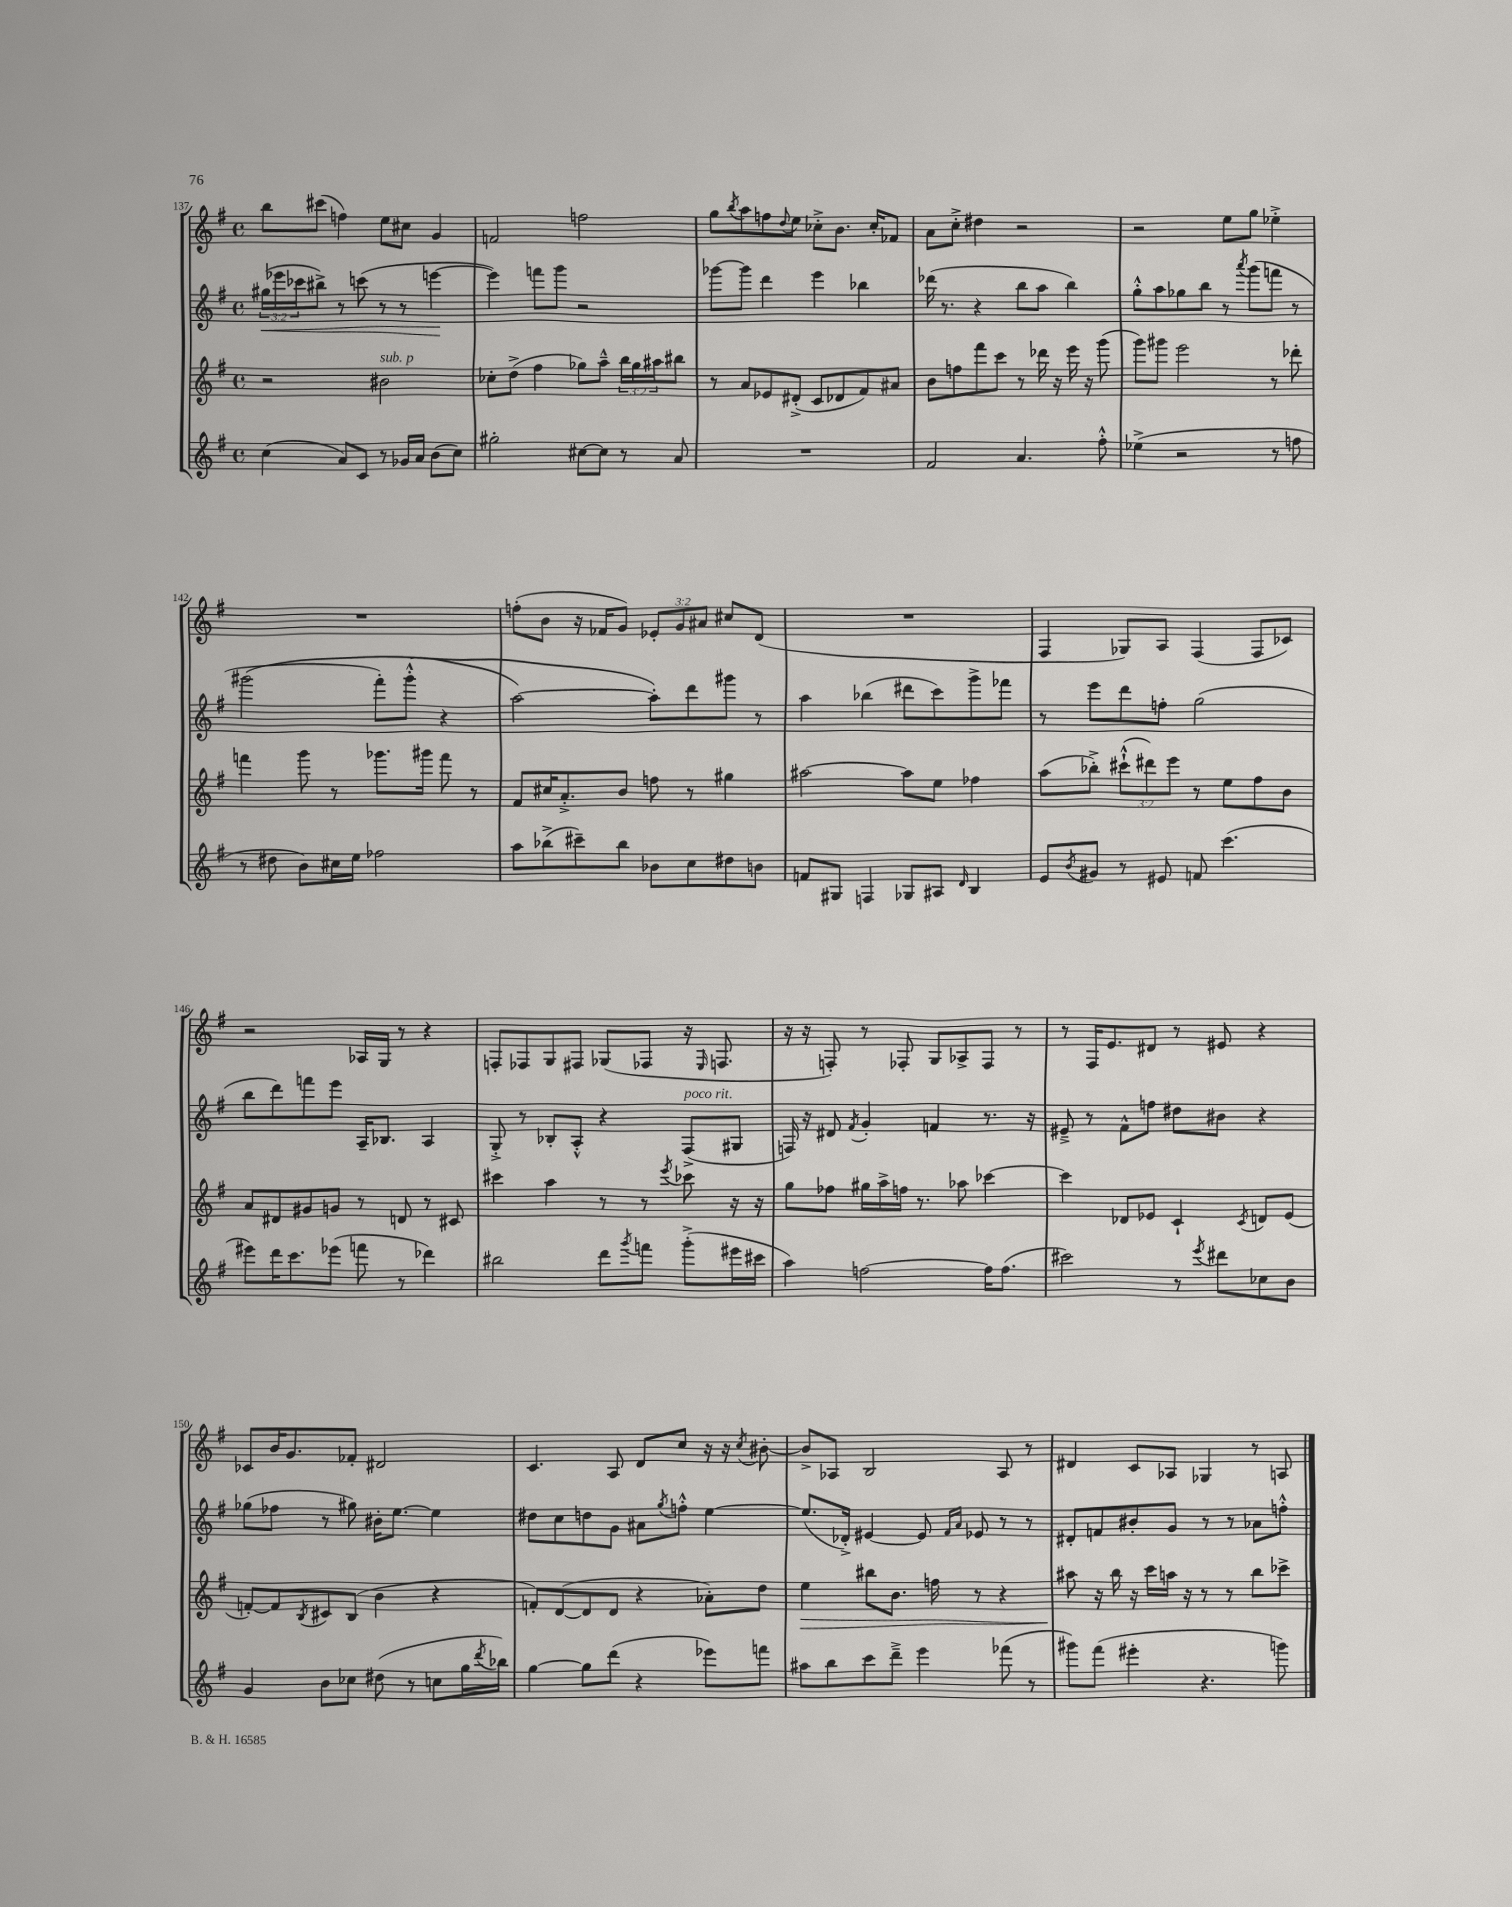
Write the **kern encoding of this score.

**kern	**kern	**kern	**kern
*staff4	*staff3	*staff2	*staff1
*clefG2	*clefG2	*clefG2	*clefG2
*k[f#]	*k[f#]	*k[f#]	*k[f#]
*M4/4	*M4/4	*M4/4	*M4/4
*met(c)	*met(c)	*met(c)	*met(c)
(4cc	2r	(24gg#	8bb
.	.	24eee-	.
.	.	24ccc-	.
.	.	8bb#^)	(8ccc#
8a)	.	8r	4ff)
8c	.	(8ccc	.
8r	2b#	8r	8ee
16g-	.	8r	8cc#
16a	.	.	.
(8b	.	[4eee	4g
8cc)	.	.	.
=	=	=	=
2gg#'	8cc-'	4eee])	2f
.	(8dd^	.	.
.	4ff#	8fff	.
.	.	8ggg	.
[8cc#	8gg-)	2r	2ff
8cc#]	8aa~^^	.	.
8r	24bb	.	.
.	24gg-	.	.
.	24aa#	.	.
8a	8bb#	.	.
=	=	=	=
1r	8r	[8ggg-	8gg
.	.	.	8qbb
.	8a	8ggg-]	8aa
.	8e-	4ddd	8ff
.	.	.	8qqdd
.	(8d#'^	.	8ee
.	8c	4eee	8cc-'^
.	8d-	.	8.b
.	8f#)	4bb-	.
.	.	.	16cc-'
.	8a#	.	8f-
=	=	=	=
2f#	8b	(16ddd-	8a
.	.	8.r	.
.	8ff	.	8cc'^
.	8fff#	4r	4dd#
.	8ccc	.	.
4.a	8r	8bb	2r
.	16ddd-	8aa	.
.	16r	.	.
.	16eee	4bb)	.
.	16r	.	.
8ff#'^^	(8ggg	.	.
=	=	=	=
(4ee-^	8ggg)	8gg'^^	2r
.	8ggg#	8aa	.
2r	2eee	8gg-	.
.	.	8bb	.
.	.	8r	8ee
.	.	8qaaa	.
.	.	(8ggg	8gg
8r	8r	8fff	4ee-'^
8ff	8ddd-'	8r	.
=	=	=	=
8r	4fff	&(2ggg#	1r
8dd#	.	.	.
8b)	8ggg	.	.
16cc#	8r	.	.
16ee	.	.	.
2ff-	8.ggg-	8fff#')	.
.	.	(8ggg#'^^	.
.	16ggg#	.	.
.	8fff	4r	.
.	8r	.	.
=	=	=	=
8aa	8f#	[2aa)	(8ff'
(8bb-^	16cc#	.	8b
.	8.a'^	.	.
8ccc#~)	.	.	16r
.	.	.	16f-
8bb-	8b	.	8g)
8b-	8ff	8aa']&)	12e-'
.	.	.	12g
8cc	8r	8ddd	.
.	.	.	12a#
8dd#	4gg#	8ggg#	8cc#
8b	.	8r	(8d
=	=	=	=
8f	[2aa#	4aa	1r
8G#	.	.	.
4F	.	(4bb-	.
8G-	8aa#]	8ddd#	.
8A#	8ee	8ccc)	.
16qqd	.	.	.
4B	4ff-	8ggg^	.
.	.	8fff-	.
=	=	=	=
8e	(8aa	8r	4F#
8qb	.	.	.
8g#	8bb-'^)	8eee	.
8r	(12ccc#`^^	8ddd	8G-)
.	12ddd#)	.	.
8e#	.	8ff'	8A
.	12eee	.	.
8f	8r	(2gg	(4F#
(4.ccc	8ee	.	.
.	8ff#	.	8F#
.	8b	.	8c-)
=	=	=	=
8eee#)	8a	8bb	2r
16ddd	8d#	8ddd)	.
8.ccc	.	.	.
.	8g#	8fff	.
(8eee-	8g	8eee	.
8fff	8r	16A~	16A-
.	.	8.B-	16G
8r	8d	.	8r
4ddd-)	8r	4A	4r
.	8c#	.	.
=	=	=	=
2bb#	4ccc#	8G'^	8F'
.	.	8r	8F-
.	4aa	8B-'	8G
.	.	8A'^^	8F#
8ddd	8r	4r	(8G-
8qggg	.	.	.
8fff	8r	.	8F-
.	8qeee	.	.
(8ggg'^	8ccc-	(8F#^	16r
.	.	.	16qqE
.	.	.	8.F
16eee#	16r	8G#	.
16ccc#	16r	.	.
=	=	=	=
4aa)	8gg	16F)	16r
.	.	16r	16r
.	8ff-	8d#	8F')
.	.	8qf#	.
[2ff	16gg#	4g'	8r
.	16aa^	.	.
.	16ff	.	8F-'
.	8.r	.	.
.	.	4f	8G
.	8aa-	.	8A-^
16ff]	[4ccc-	8.r	8F-
(8.ff	.	.	.
.	.	.	8r
.	.	16r	.
=	=	=	=
2ccc#)	4ccc-]	8e#~^	8r
.	.	8r	16F#
.	.	.	8.e
.	8d-	8f#^^	.
.	8e-	8ff	8d#
8r	4c`	8dd#	8r
8qeee	.	.	.
8ddd#	.	8b#	8e#
.	8qc	.	.
8cc-	8d	4r	4r
8b	(8e-	.	.
=	=	=	=
4g	[8f')	(8gg-	8c-
.	8f]	8ff-	16b
.	.	.	8.g
.	8qB	.	.
8b	8c#	8r	.
8cc-	(8B	8gg#)	8f-'
(8dd#	4b	16b#'	2d#
.	.	[8.ee	.
8r	.	.	.
8cc	4r	4ee]	.
16gg	.	.	.
8qddd	.	.	.
16bb-)	.	.	.
=	=	=	=
[4gg	8f')	8dd#	4.c
.	([8d	8cc	.
8gg]	8d]	8dd	.
(8ddd	8d	8g	8A
4r	4r	8a#	8d
.	.	8qgg	.
.	.	8ff'^^	8cc
8eee-)	8a-')	[4ee	16r
.	.	.	16r
.	.	.	8qcc
8fff	8dd	.	[8b#'
=	=	=	=
8aa#	4ee	(8.ee]	8b#^]
8bb	.	.	8A-
.	.	16d-'^)	.
8ccc	8bb#	[4e#	2B
8ddd~^	8.b	.	.
4eee	.	8e#]	.
.	16ff	.	.
.	.	16qqf#	.
.	.	16qqa	.
.	8r	8e-	.
(8fff-	4r	8r	8A-
8r	.	8r	8r
=	=	=	=
8ggg#)	8aa#	8d#'	4d#
(8fff#	16r	8f	.
.	16bb	.	.
4eee#'	16r	8b#'	8c
.	16ccc	.	.
.	16aa	8g	8A-
.	16r	.	.
4.r	8r	8r	4G-
.	8r	8r	.
.	8bb	8a-	8r
8ggg)	8ccc-^	8ff'^^	8A
==	==	==	==
*-	*-	*-	*-
